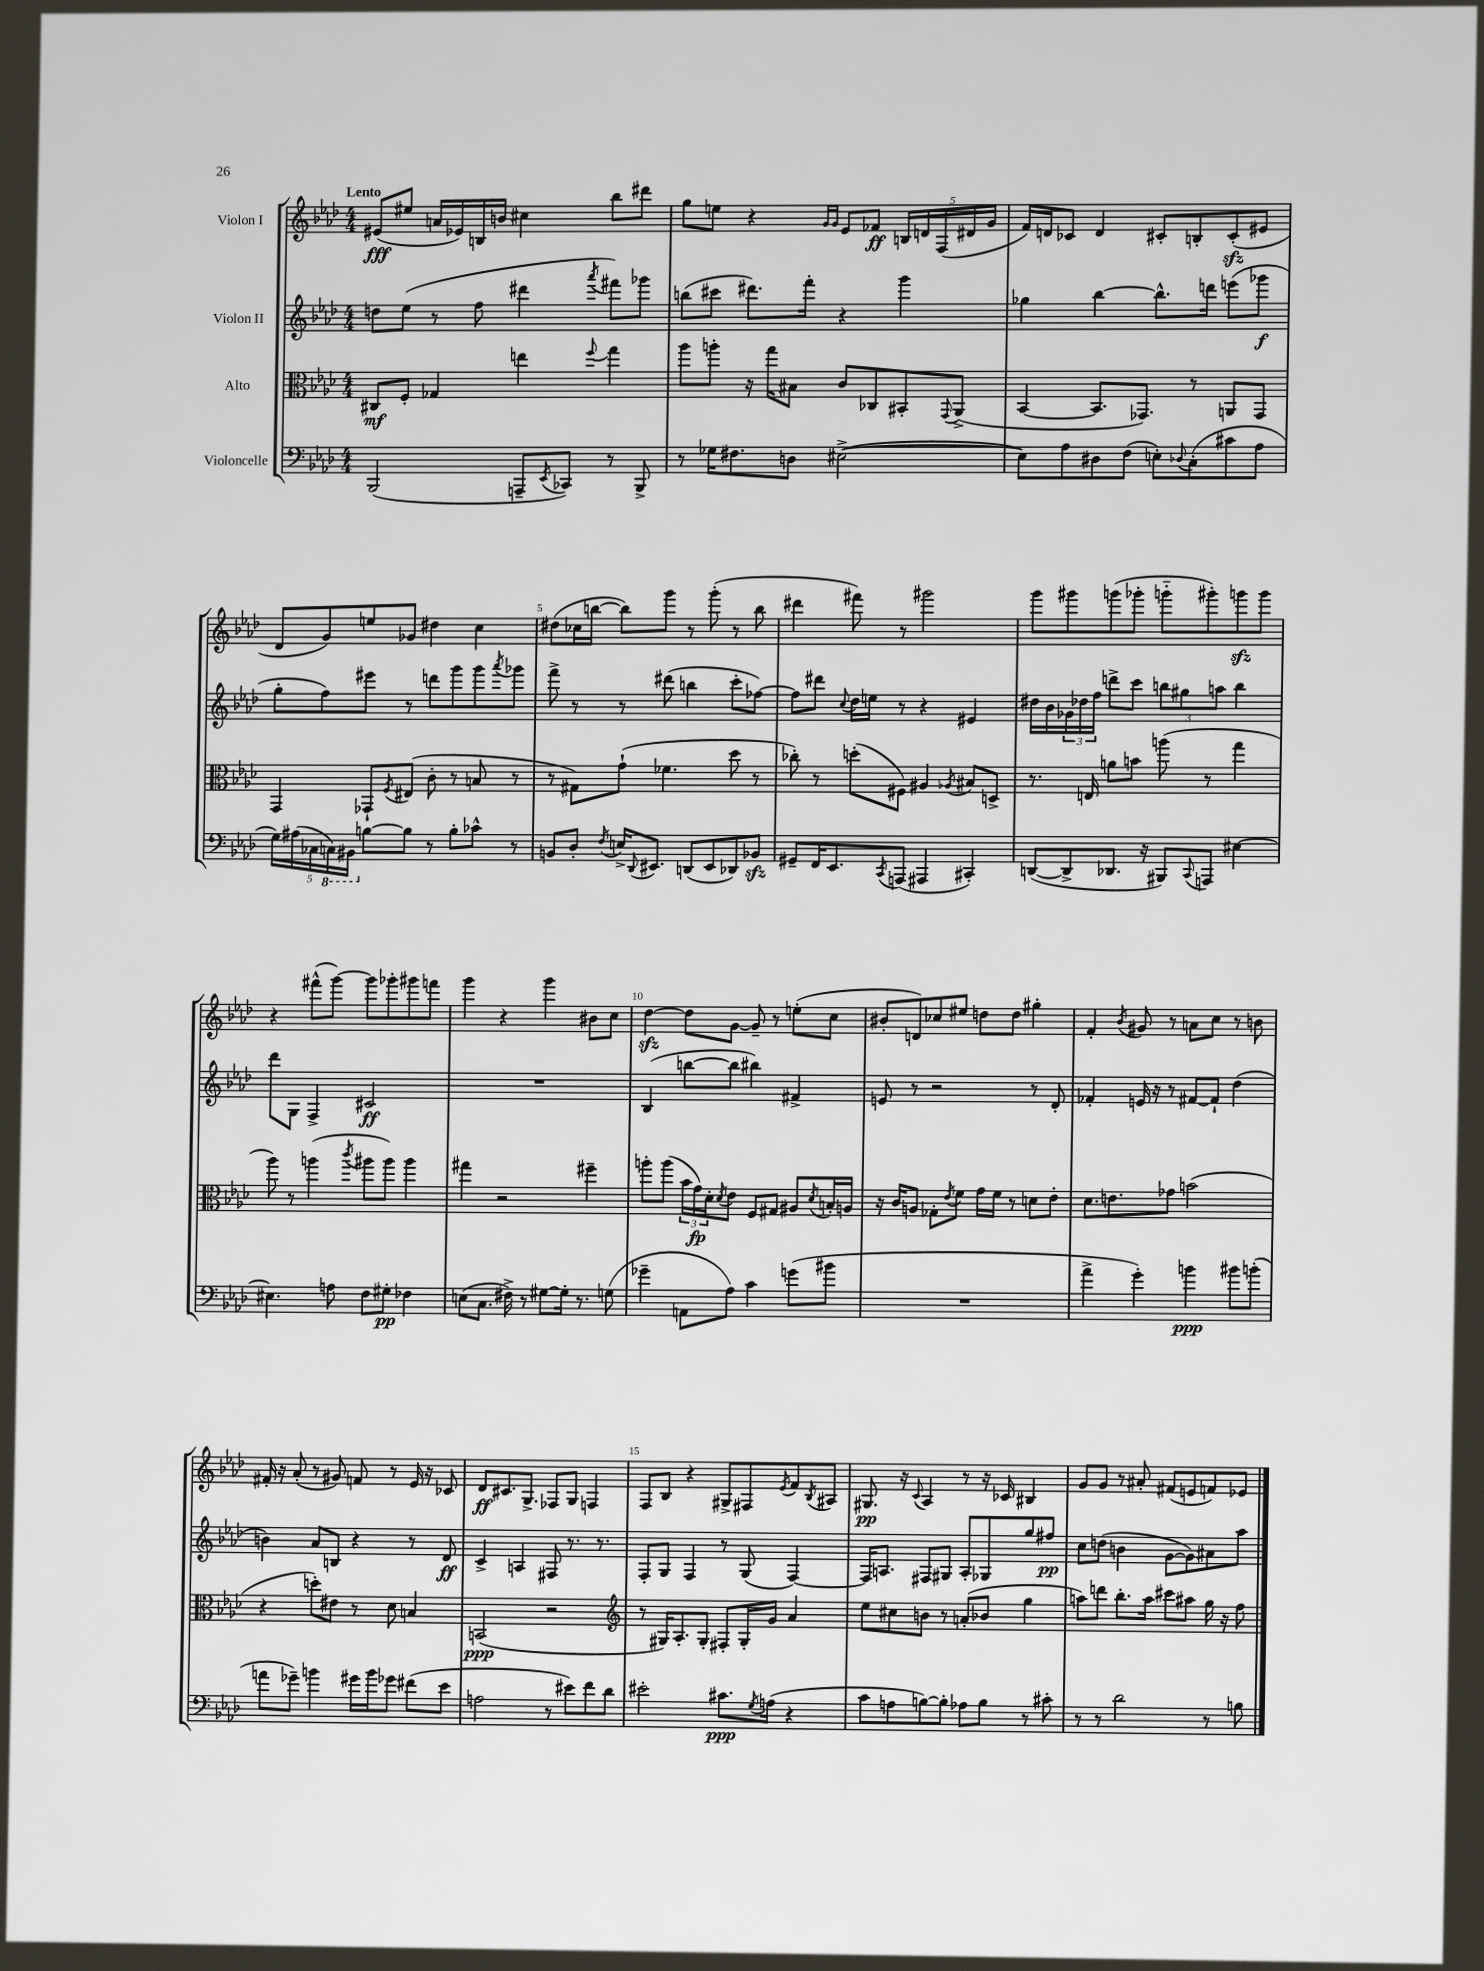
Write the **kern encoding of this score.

**kern	**kern	**kern	**kern
*staff4	*staff3	*staff2	*staff1
*clefF4	*clefC3	*clefG2	*clefG2
*k[b-e-a-d-]	*k[b-e-a-d-]	*k[b-e-a-d-]	*k[b-e-a-d-]
*M4/4	*M4/4	*M4/4	*M4/4
(2BBB-	8C#	8dd	(8e#
.	8F'	(8ee-	8ee#
.	4G-	8r	16a
.	.	.	16e-)
.	.	8ff	16B
.	.	.	16b
8AAA~	4ee	4ddd#	4cc#
8qEE-	.	.	.
8CC-)	.	.	.
.	8qqff	8qaaa-	.
8r	4gg	8fff#)	8bb-
8BBB-^	.	8ggg-	8ddd#
=	=	=	=
8r	8aa-	(8bb	8gg
16G-	8aa'	8ccc#	8ee
8.F#	.	.	.
.	16r	8.ddd#)	4r
.	16gg	.	.
8D	8B#	.	.
.	.	16fff'	.
.	.	.	16qqg
.	.	.	16qqg
([2E#^	8c	4r	8e-
.	8C-	.	8f-
.	8BB#'	4ggg	20B
.	.	.	20d
.	.	.	(20F
.	8qqGG	.	.
.	(8AA-^	.	.
.	.	.	20d#
.	.	.	20g
=	=	=	=
8E#])	[4BB-	4gg-	16f)
.	.	.	16d
8A-	.	.	8c-
8D#	8.BB-]	[4bb-	4d
(8F	.	.	.
.	8.GG-)	.	.
8E')	.	8.bb-^^]	8c#'
8qqD-	.	.	.
(8C'	8r	.	8B'
.	.	16ddd	.
8c#	8AA	(8eee	(8c#'
8A-	8GG-	8ggg-	8e#
=	=	=	=
20G)	4GG	8gg'	8d-
(20A#	.	.	.
20C-	.	.	.
.	.	8ff)	8g)
20CC)	.	.	.
20BBB#	.	.	.
[8B	8GG-`	8eee#	8ee
.	8qF	.	.
8B]	(8E#	8r	8g-
8r	8c'	8ddd	4dd#
8B'	8r	8ggg	.
8c-^^	8B	8ggg	4cc
.	.	8qaaa-	.
8r	8r	8ggg-	.
=	=	=	=
8BB	8r	8fff^	(8dd#
8D-'	8G#)	8r	16cc-
.	.	.	[16bb
8qF	.	.	.
16E^	(8g`	8r	8bb])
8qqDD-	.	.	.
8.EE#	.	.	.
.	4.f-	(8ddd#	8ggg
(8DD	.	4bb	8r
8EE#	.	.	(8ggg'
8DD-)	8dd-	8ccc'	8r
8BB-	8r	[8ff-)	8bb
=	=	=	=
8GG#~	8cc-')	8ff-]	4ddd#
16FF	8r	8ddd#	.
8.EE-	.	.	.
.	.	8qqcc	.
.	(8dd'	16dd-	8fff#)
.	.	16ee	.
8qCC	.	.	.
(8AAA	8F#)	8r	8r
4AAA#	4A#	4r	2ggg#
.	8qA-	.	.
4CC#')	8B#	4e#	.
.	8D^	.	.
=	=	=	=
([8DD	8.r	16dd#	8ggg
.	.	16b-	.
8DD^]	.	24g-	8ggg#
.	.	24dd-	.
.	16E	.	.
.	.	24ff	.
8.DD-	8a	8ddd^	(8ggg
.	8b	8ccc	8ggg-'
16r	.	.	.
8BBB#)	(8aa	12bb	8ggg'~
.	.	12gg#	.
8qqCC	.	.	.
8AAA	8r	.	8ggg#')
.	.	12aa	.
[4E#	4gg	4bb	8ggg
.	.	.	8ggg
=	=	=	=
4.E#]	8aa-)	8ddd-	4r
.	8r	8G	.
.	(4aa	4F^	(8fff#^^
8A	.	.	[8ggg)
.	8qccc	.	.
8F	8aa#	2c#	8ggg]
8G#'	8aa#)	.	8ggg-'
4F-	4aa#	.	8ggg#
.	.	.	8fff
=	=	=	=
(8E	4gg#	1r	4ggg
8.C	.	.	.
.	2r	.	4r
16F#^)	.	.	.
8r	.	.	.
[8G#	.	.	4ggg
16G#']	.	.	.
8.r	.	.	.
.	4ff#~	.	8b#
(8G	.	.	8cc
=	=	=	=
4g-~	8aa'	(4B-	[4dd-
.	(8aa	.	.
8AA	24b-	[8bb	8dd-]
.	24g)	.	.
.	24d-'	.	.
.	8qd-	.	.
8A-)	8e-	8bb]	[8g
4c	8F	4bb#)	8g~]
.	8G#	.	8r
(8g	8A#	4f#^	(8ee'
.	8qd-	.	.
8b#	16B'	.	8cc
.	16A	.	.
=	=	=	=
1r	16r	8e	8b#'
.	16c	.	.
.	8A	8r	8d)
.	8G-'	2r	8cc-
.	8qe-	.	.
.	8f	.	8ee#
.	16g	.	8dd
.	16f	.	.
.	8r	.	8dd
.	8d	8r	4gg#'
.	8e-'	8d-'	.
=	=	=	=
4a-^	8.d-	4f-'	4f'
.	8.e	.	.
.	.	.	8qb-
4g')	.	16e	8g#
.	.	16r	.
.	8g-	8r	8r
4b	(2b	[8f#	8a
.	.	8f#`]	8cc
8b#	.	(4dd-	8r
(8b'	.	.	8b
=	=	=	=
8a	4r	4b)	16f#'
.	.	.	16r
8g-~)	.	.	(8a-'
4b	8dd')	8a-	8r
.	8e#	8B	8g#)
16g#	8r	4r	8f
16b	.	.	.
8g-	8d-	.	8r
(8f#	4B	8r	16e-
.	.	.	16r
8e-	.	8d-	8c-
=	=	=	=
2A	(2BB	4c^	8d-
.	.	.	8.c#
.	.	4A	.
.	.	.	8.G^
8r	2r	8F#	8F-
8e#)	.	8.r	8G
8f	.	.	4F
.	.	8.r	.
8d-	.	.	.
=	=	=	=
*	*clefG2	*	*
2e#'	8r	8F'	8F
.	16G#)	8G	8B-
.	8.A-'	.	.
.	.	4F	4r
.	8G#'	.	.
8.c#	8F#'	8r	8G#^
.	16G#'	(8G	8F#
8qG	.	.	.
(16A	16g	.	.
.	.	.	8qe-
4r	4a-	[4F)	8f
.	.	.	8qB-
.	.	.	8A#
=	=	=	=
8c	8ee-	16F]	8.G#
.	.	8.A	.
8A	8cc#	.	.
.	.	.	16r
.	.	.	8qqc
[8B)	8b	8F#	4A-
8B']	8r	8G#	.
8A-	(8a'	8A'	8r
8B	8b-	8G-	16r
.	.	.	16c-
8r	4gg	8gg	4B#
8c#'	.	8ff#	.
=	=	=	=
8r	8aa)	8cc	8g
8r	8ddd	(8dd	8g
2d-	8.bb-'	4b	8r
.	.	.	8a#'
.	16aa	.	.
.	8ccc#	[8g	(8f#
.	8aa#	8g])	8e
8r	16gg	8a#	8f)
.	16r	.	.
8B	8ff	8aa-	8e-
==	==	==	==
*-	*-	*-	*-
